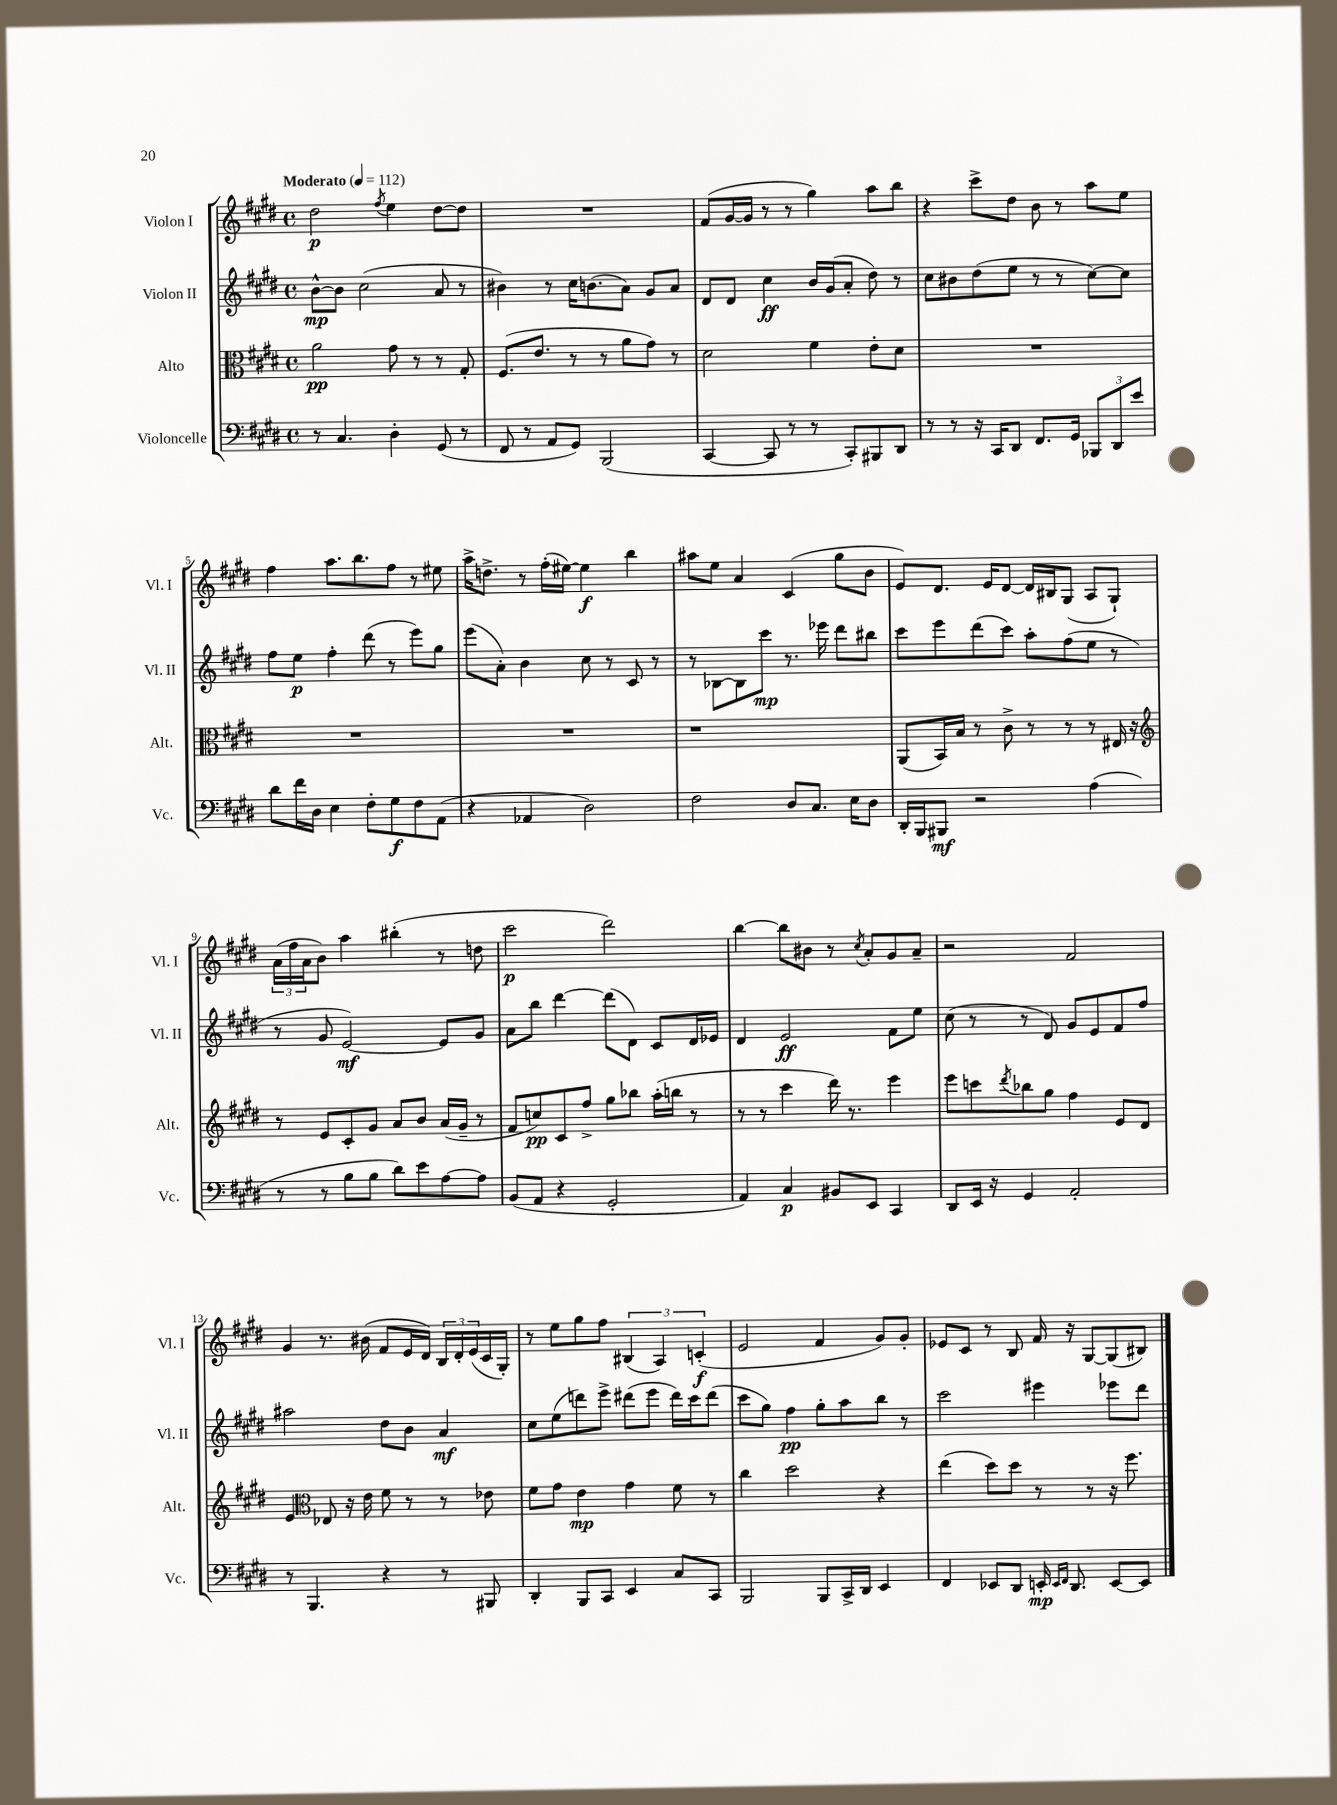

**kern	**kern	**kern	**kern
*staff4	*staff3	*staff2	*staff1
*clefF4	*clefC3	*clefG2	*clefG2
*k[f#c#g#d#]	*k[f#c#g#d#]	*k[f#c#g#d#]	*k[f#c#g#d#]
*M4/4	*M4/4	*M4/4	*M4/4
*met(c)	*met(c)	*met(c)	*met(c)
*MM112	*MM112	*MM112	*MM112
8r	2a\	[8b^^\L	2dd#\
4.C#/	.	8b\]J	.
.	.	(2cc#\	.
.	.	.	8qff#/
4D#'\	8g#\	.	4ee\
.	8r	.	.
(8GG#/	8r	8a/	[8dd#\L
8r	8G#'/	8r	8dd#\]J
=	=	=	=
8FF#/	(8.F#/L	4b#\)	1r
8r	.	.	.
.	8.e/J	.	.
8AA/L	.	8r	.
8GG#/J)	8r	16cc#\LK	.
.	.	(8.b\	.
(2BBB/	8r	.	.
.	8a\L	8a\J)	.
.	8g#\J)	8g#/L	.
.	8r	8a/J	.
=	=	=	=
[4CC#/	2d#\	8d#/L	(8f#/L
.	.	8d#/J	[16g#/L
.	.	.	16g#/]JJ
8CC#/]	.	4cc#\	8r
8r	.	.	8r
8r	4f#\	16b/LL	4gg#\)
.	.	(16g#/J	.
8CC#'/L)	.	8a'/J	.
8BBB#/	8e'\L	8dd#\)	8aa\L
8DD#/J	8d#\J	8r	8bb\J
=	=	=	=
8r	1r	8cc#\L	4r
8r	.	8b#\	.
16r	.	(8dd#\	8ccc#^\L
16CC#/LK	.	.	.
8DD#/J	.	8ee\J	8dd#\J
8.FF#/L	.	8r	8b\
.	.	8r	8r
16GG#/Jk	.	.	.
12BBB-/L	.	[8cc#\L)	8aa\L
12DD#/	.	.	.
.	.	8cc#\]J	8ee\J
12e/J	.	.	.
=	=	=	=
8d#\L	1r	8ff#\L	4ff#\
16f#\L	.	8ee\J	.
16D#\JJ	.	.	.
4E\	.	4ff#'\	8.aa\L
.	.	.	8.bb\
8F#'\L	.	(8ddd#\	.
8G#\	.	8r	8ff#\J
8F#\	.	8eee\L)	8r
(8AA\J	.	8gg#\J	8ee#\
=	=	=	=
4r	1r	(8eee\L	16aa^\LK
.	.	.	8.dd^\J
.	.	8a'\J)	.
4AA-/	.	4b\	8r
.	.	.	(16ff#'\LL
.	.	.	[16ee#\JJ)
2D#\)	.	8cc#\	4ee#\]
.	.	8r	.
.	.	8c#/	4bb\
.	.	8r	.
=	=	=	=
2F#\	1r	8r	8aa#\L
.	.	[8B-\L	8ee\J
.	.	8B-\]	4a/
.	.	8ccc#\J	.
8D#/L	.	8.r	(4c#/
8.C#/J	.	.	.
.	.	16eee-\	.
.	.	8ddd#\L	8gg#\L
16E\LK	.	.	.
8D#\J	.	8bb#\J	8b\J
=	=	=	=
16DD#'/LL	(8AA/L	8ccc#\L	8e/L)
16BBB/J	.	.	.
8BBB#/J	16BB/L)	8eee\	8.d#/J
.	16B/JJ	.	.
2r	8r	(8ddd#\	.
.	.	.	16e/LK
.	8c#^\	8ccc#\J)	[8d#/J
.	8r	8aa'\L	16d#/]LL
.	.	.	16B#/J
.	8r	(8ff#\	(8G#/J
(4A\	8r	8ee\J	8A/L
.	16E#/	8r	8G#`/J)
.	16r	.	.
=	=	=	=
*	*clefG2	*	*
8r	8r	8r	(24a\LL
.	.	.	24ff#\
.	.	.	24a\J
8r	8e/L	8g#/	8b\J)
8B\L	8c#'/	[2e/)	4aa\
8B\J	8g#/J	.	.
8d#\L)	8a/L	.	(4bb#'\
8e\	8b/J	.	.
[8A\	(16a/LL	8e/]L	8r
.	16g#~/JJ	.	.
8A\]J	8r	8g#/J	8dd\
=	=	=	=
(8BB/L	8f#/L	8a\L	2ccc#\
8AA/J	8cc/)	8bb\J	.
4r	8c#/	[4ddd#\	.
.	8ff#^/J	.	.
2GG#'/	8gg#\L	(8ddd#\]L	2ddd#\)
.	8bb-\J	8d#\J)	.
.	(16aa'\LL	8c#/L	.
.	16bb\JJ	.	.
.	8r	16d#/L	.
.	.	16e-/JJ	.
=	=	=	=
4AA/)	8r	4d#/	[4bb\
.	8r	.	.
4C#/	4ccc#\	2e/	8bb\]L
.	.	.	8b#\J
8BB#/L	16ddd#\)	.	8r
.	8.r	.	.
.	.	.	8qcc#/
8EE/J	.	.	8a'/L
4CC#/	4eee\	8f#\L	8g#/
.	.	8ee\J	8a~/J
=	=	=	=
8DD#/L	8eee\L	(8cc#\	2r
16EE/Jk	8ccc\	8r	.
16r	.	.	.
.	8qddd#/	.	.
4GG#/	8bb-\	8r	.
.	8gg#\J	8d#/)	.
2AA'/	4ff#\	8g#/L	2f#/
.	.	8e/	.
.	8e/L	8f#/	.
.	8d#/J	8ff#/J	.
=	=	=	=
8r	4e/	2aa#\	4g#/
4.BBB/	.	.	.
*	*clefC3	*	*
.	8E-/	.	8.r
.	16r	.	.
.	16e\	.	(16b#\
4r	8f#\	8dd#\L	8f#/L
.	8r	8b\J	16e/L
.	.	.	16d#/JJ)
8r	8r	4a/	24B/LL
.	.	.	24d#'/
.	.	.	(24e/
8BBB#/	8e-\	.	16c#/
.	.	.	16G#'/JJ)
=	=	=	=
4DD#'/	8f#\L	8cc#\L	8r
.	8g#\J	(8ee\	8ee\L
8BBB/L	4e\	8ddd\)	8gg#\
8CC#/J	.	8eee^\J	8ff#\J
4EE/	4g#\	(8ddd#\L	(6B#/
.	.	8eee\J	.
.	.	.	6A/)
8C#/L	8f#\	16ddd#\LL)	.
.	.	16ccc#\J	.
.	.	.	(6c'/
8CC#/J	8r	(8ddd#\J	.
=	=	=	=
2BBB/	4cc#\	8ccc#\L	2e/
.	.	8gg#\J)	.
.	2dd#\	4ff#\	.
8BBB/L	.	8gg#'\L	4f#/
16CC#^/L	.	8aa\	.
16DD#/JJ	.	.	.
4EE/	4r	8bb\J	8g#/L)
.	.	8r	8g#'/J
=	=	=	=
4FF#/	(4ee\	2ccc#\	8e-/L
.	.	.	8c#/J
8EE-/L	8dd#\L)	.	8r
8DD#/J	8dd#\J	.	8B/
16EE'/	8r	4eee#\	16f#/
16qqEE/LL	.	.	.
16qqFF#/JJ	.	.	.
8.DD#/	.	.	16r
.	8r	.	[8G#/L
[8EE/L	16r	8eee-\L	(8G#/]
.	8.ff#\	.	.
8EE/]J	.	8ddd#\J	8B#/J)
==	==	==	==
*-	*-	*-	*-
